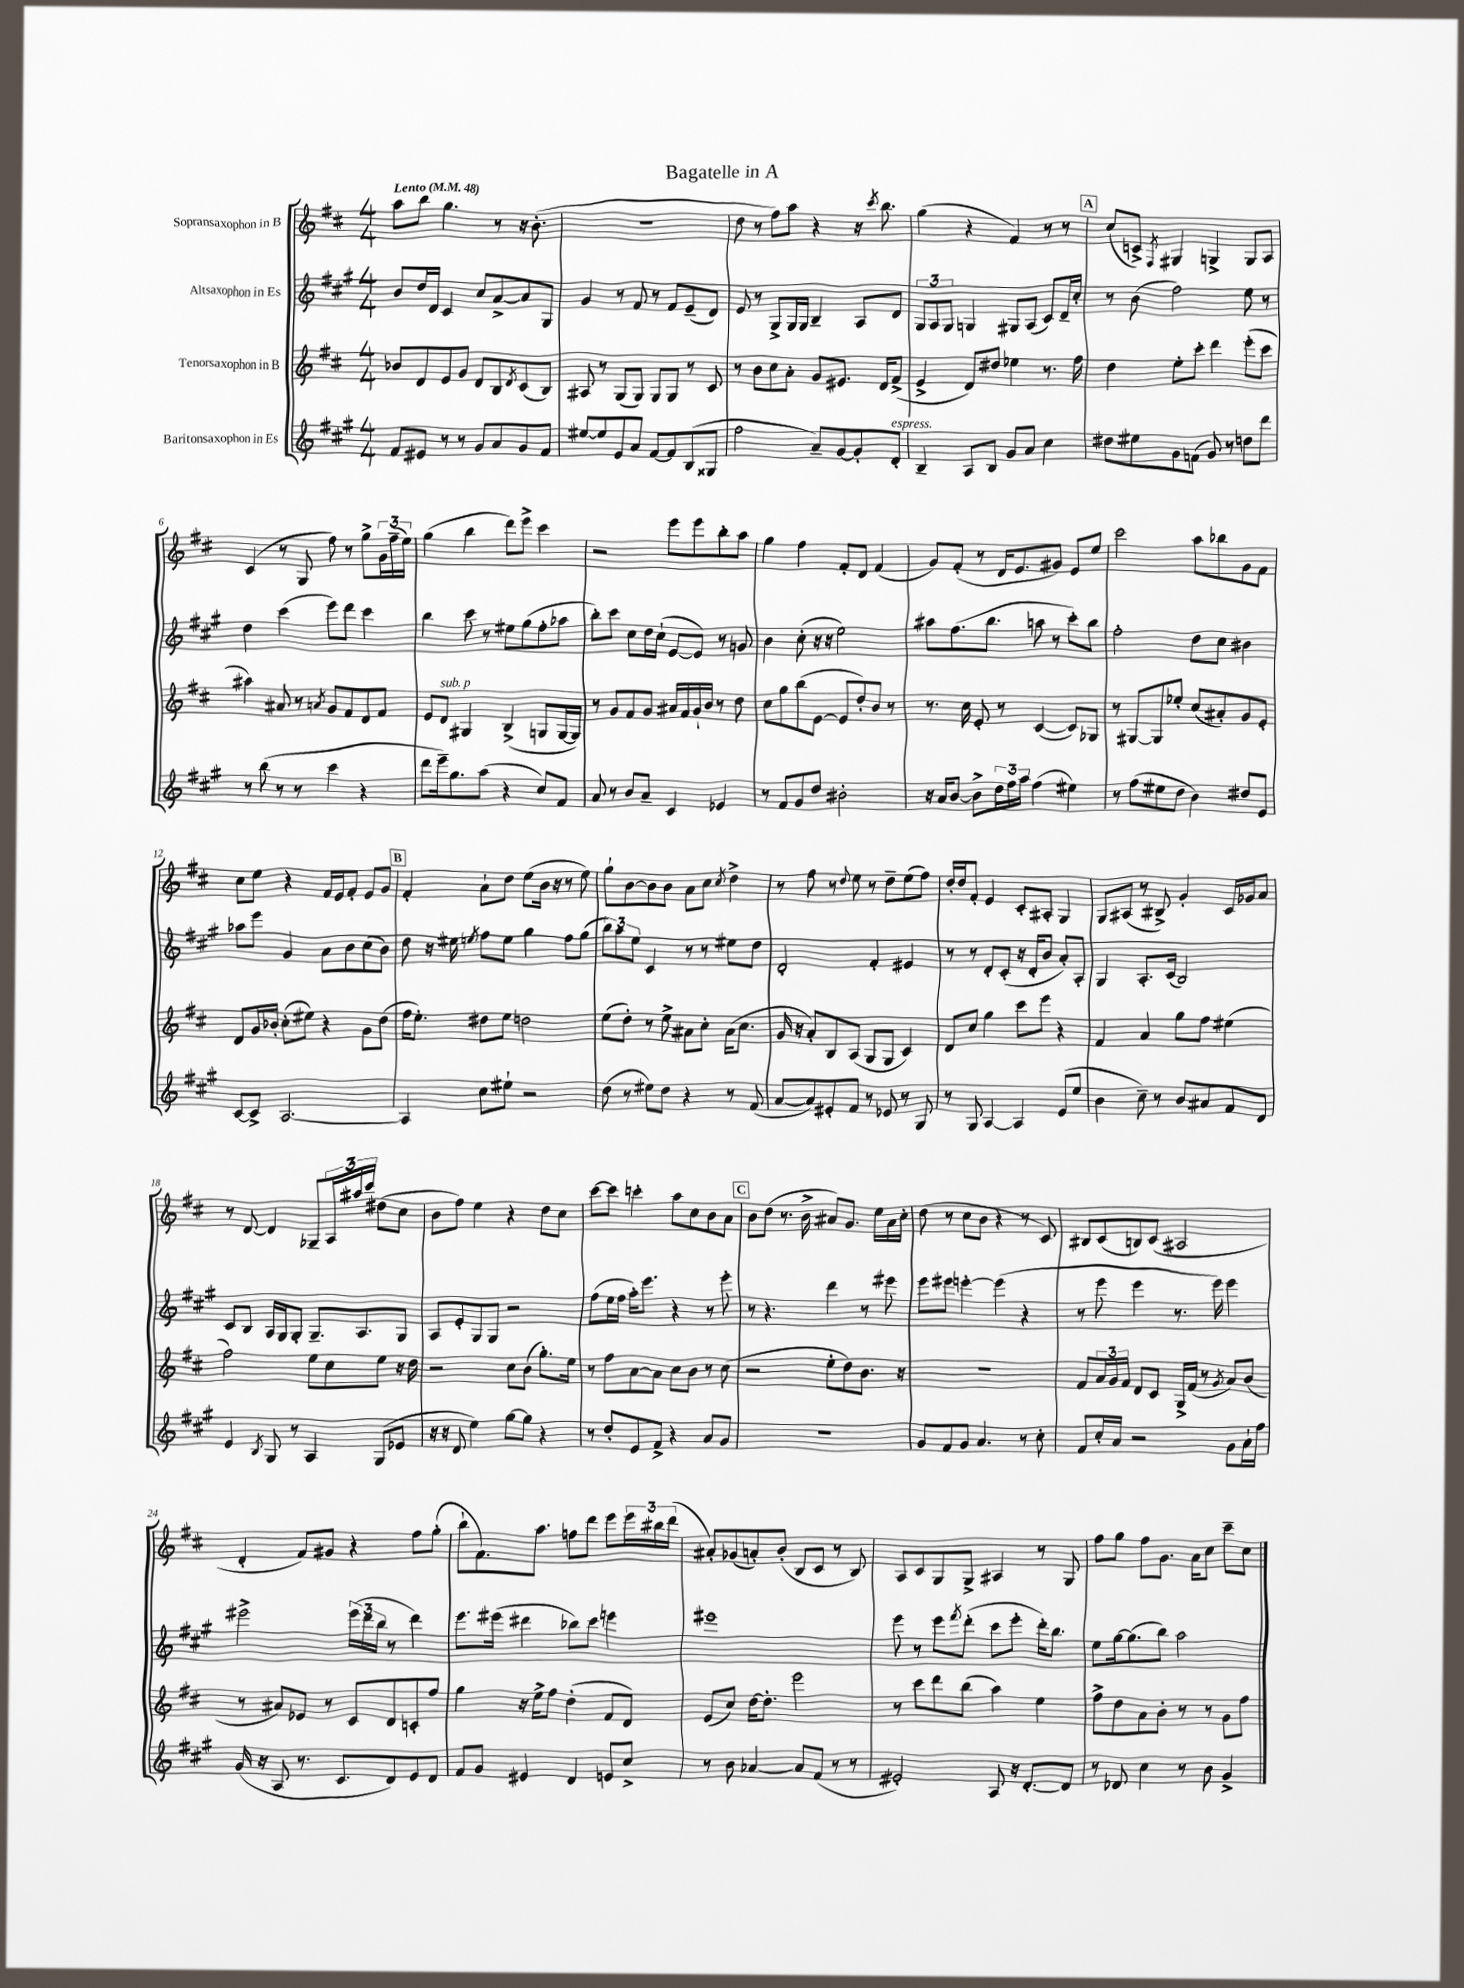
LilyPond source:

\header { title = "Bagatelle in A" }
<<
\new StaffGroup <<
\new Staff = "s0" \with { instrumentName = "Sopransaxophon in B" } {
    \clef treble \key d \major \numericTimeSignature \time 4/4 \tempo "Lento" 4 = 48
    a''8 b''8 g''4. r8 r16 b'8.-.( |
    R1 |
    d''8 r8 fis''8) a''8 r4 r16 \acciaccatura { cis'''8 } b''8. |
    g''4( r4 fis'4) r8 r8 |
    \mark \markup { \box "A" } cis''8( c'8->) \acciaccatura { fis8 } gis4 g4-> g8 a8 |
    cis'4( r8 g8 fis''8) r8 g''8-> \tuplet 3/2 { g'16 fis''16--( e''16) } |
    g''4( b''4 d'''8) e'''8-> cis'''4 |
    r2 e'''8 e'''8 b''8-. a''8 |
    g''4 fis''4 fis'8-. d'8 fis'4( |
    g'8) fis'8-.( r8 d'16 e'8. gis'8) e'8 e''8 |
    cis'''2 a''8 bes''8 g'8 fis'8 |
    cis''8 e''8 r4 fis'16 e'16 fis'8-. e'8 g'8 |
    \mark \markup { \box "B" } fis'4-. a'8-! d''8 e''8( b'16 r16 r8 e''8) |
    g''8-! b'8~ b'8 b'8 a'8 cis''8 \acciaccatura { cis''8 } d''4-> |
    r8 fis''8 r8 \appoggiatura { d''8 } e''8 r8 d''8-- e''8( fis''8) |
    d''16-. d''16 fis'8-. e'4 cis'8-. ais8-. g4 |
    g8 ais8( r8 bis8->) g'4-. cis'16 ges'16 a'8 |
    r8 d'8~ d'4 ges8-- \tuplet 3/2 { a16 ais''16 cis'''16 } dis''8( cis''8 |
    b'8 fis''8) e''4 r4 d''8 cis''8 |
    cis'''8~ cis'''8 c'''4-. a''8 cis''8 b'8 a'8 |
    \mark \markup { \box "C" } b'8 d''8( r8. b'16-> ais'8) g'8. e''16 ais'16 cis''16-. |
    d''8( r8 cis''8 b'8 r4 r8 cis'8) |
    bis8 cis'8( b8) cis'8( ais2 |
    d'4-. fis'8) gis'8 r4 fis''8 g''8-.( |
    b''8-! fis'8.) a''8. f''8 d'''8 e'''8 \tuplet 3/2 { e'''16 bis''16 d'''16( } |
    ais'8-.) ges'8( a'8-.) b'8-.( b8 cis'8 r8 b8) |
    a8 cis'8 g8 g8-> ais4 r8 g8 |
    fis''8 g''8 fis''8 g'8. a'16 cis''8 cis'''8-- cis''8 \bar "|." |
}
\new Staff = "s1" \with { instrumentName = "Altsaxophon in Es" } {
    \clef treble \key a \major \numericTimeSignature \time 4/4
    b'8 d''16 d'16 cis'4 cis''8 a'8~-> a'8 gis8 |
    gis'4 r8 fis'8 r8 fis'8 e'8--( d'8) |
    e'8 r8 gis8-> gis16 gis16 b4-- a8 d'8 |
    \tuplet 3/2 { gis8 a8 gis8 } g4 gis8 a8( cis'8) d'16-- cis''16-. |
    \mark \markup { \box "A" } r8 b'8( fis''2) e''8 r8 |
    d''4 cis'''4( e'''8) d'''8 cis'''4 |
    b''4 cis'''8 r8 eis''8 gis''8( fis''8-. aes''8 |
    b''8-.) cis'''8 cis''8 d''16 cis''16-!( e'8~ e'8) r8 g'8 |
    b'4 cis''8-.( r16 r16 e''2) |
    ais''8 fis''8.( b''8. a''8 r8 cis'''8-.) b''8 |
    fis''2-. d''8 cis''8 bis'4 |
    aes''8 e'''8 gis'4 a'8 b'8 cis''8( b'8) |
    \mark \markup { \box "B" } d''8 r16 eis''16 \acciaccatura { e''8 } fis''8 e''8 gis''4 fis''8 gis''8( |
    \tuplet 3/2 { b''8) a''8 e''8 } cis'4 r8 r8 eis''8 d''8 |
    d'2-. fis'4-. eis'4 |
    r8 r8 d'8-. cis'8-.( r16 d'16-. b'8 a'8-.) a8-. |
    gis4 a8.-. cis'16( b2) |
    cis'8 b8 a16 gis16 gis8-. gis8.-- a8. gis8 |
    a8 e'8-. gis8 gis8 r2 |
    fis''8( e''16 fis''16 a''16-.) e'''8. r4 r8 e'''8-. |
    \mark \markup { \box "C" } r8 r4. d'''4 r8 eis'''8 |
    e'''8 eis'''8 e'''4~-. e'''4( r4 |
    r8 e'''8 e'''4 r8. e'''16) e'''4 |
    eis'''2-> \tuplet 3/2 { eis'''16( d'''16 b''16 } r8 d'''4) |
    e'''8. eis'''16( dis'''4 bes''8) cis'''8 e'''4 |
    eis'''1 |
    e'''8 r8 e'''8 \acciaccatura { fis'''8 } d'''8-.( cis'''8 e'''8-. d'''16-.) b''8. |
    e''8 gis''16~ gis''8.( b''8) a''2 \bar "|." |
}
\new Staff = "s2" \with { instrumentName = "Tenorsaxophon in B" } {
    \clef treble \key d \major \numericTimeSignature \time 4/4
    bes'8 d'8 e'8 g'8 d'8 b8 \acciaccatura { d'8 } cis'8( b8) |
    ais8 r8 g8( g8) g8 g8 r8 cis'8 |
    r8 b'8 cis''8 a'8-. g'8 eis'8. d'16 fis'8->( |
    e'4-> d'8) dis''8 ees''4 r8. fis''16 |
    \mark \markup { \box "A" } d''4 e''8-. cis'''8-. d'''4 e'''8-.( cis'''8 |
    ais''4) ais'8 r8 \acciaccatura { a'8 } g'8 fis'8 d'8 fis'8 |
    e'8 d'8^\markup { \italic "sub. p" } gis4 b4->( g8 g16~ g16) |
    r8 g'8 fis'8 g'8 ais'16 fis'16 g'16-! b'16 r8 d''8 |
    cis''8 g''8 b''8( e'8~ e'8 d''8-.) b'8 r8 |
    r8. cis''16 e'8-. r8 cis'4~( cis'8) ges8 |
    r8 gis8~ gis8 ees''8-. cis''8( ais'8-.) g'8 e'8-. |
    d'8 g'16 bes'16-. cis''8-.( eis''8) r4 g'8 d''8( |
    \mark \markup { \box "B" } fis''16 e''8.-.) dis''8 e''8 d''2 |
    e''8( d''8-.) r8 e''8-> ais'8 cis''8-. ais'16( cis''8. |
    g'16 r16 a'8-.) b8 a8( g8 g8 cis'4) |
    d'8 cis''8 g''4 cis'''8 e'''8 r4 |
    fis'4 a'4 g''8 fis''8 eis''4( |
    fis''2) e''8 cis''8 e''8 r16 d''16 |
    r2 cis''8 b'8( g''8.-.) e''16 |
    r8 fis''8 a'8~ a'8 cis''8 b'8 r8 cis''8( |
    \mark \markup { \box "C" } r2 e''8-. d''8) b'8. r16 |
    R1 |
    fis'8 \tuplet 3/2 { a'16 g'16 fis'16 } d'8 cis'8 g16-> fis'16( r8 \acciaccatura { g'8 } a'8) b'8( |
    r8 ais'8) ees'8 r8 cis'8 d'8 c'8-. fis''8 |
    g''4 r16 e''16-> fis''8 d''4-.( fis'8 d'8) |
    e'8( cis''8) d''16~ d''8.-. e'''2 |
    r8 cis'''8 d'''8 b''8( a''4) e''4 |
    fis''8-> d''8 a'8 b'8-. r8 r8 g'8 fis''8 \bar "|." |
}
\new Staff = "s3" \with { instrumentName = "Baritonsaxophon in Es" } {
    \clef treble \key a \major \numericTimeSignature \time 4/4
    fis'8 eis'8 r8 r8 gis'8 a'8 gis'8 fis'8 |
    eis''8~ eis''8 e'8 a'8 fis'8~ fis'8 b8( gisis8 |
    fis''2 a'8--) gis'8~ gis'8-. d'8-.^\markup { \italic "espress." } |
    b4-- a8 b8 gis'8 a'8 cis''4 |
    \mark \markup { \box "A" } dis''8 eis''8 gis'8 f'8( gis'8) r8 d''8 d'''8 |
    r8 b''8( r8 r8 cis'''4 r4 |
    d'''8 e'''16--) gis''8. a''8( r4 cis''8) fis'8 |
    a'8 r8 b'8 a'8-- cis'4 ees'4 |
    r8 fis'8 gis'8 d''8 bis'2-. |
    r16 a'16 b'8~ b'8-> \tuplet 3/2 { d''16 fis''16 a''16 } fis''4( eis''4) |
    r8 fis''8( eis''8 d''8 b'4) dis''8 e'8 |
    cis'8~ cis'8-> a2.~ |
    \mark \markup { \box "B" } a4 cis''8 eis''8-! r2 |
    d''8( r8 eis''8) d''8 r4 r8 fis'8( |
    a'8~ a'8) eis'8-. fis'8 r8 ees'8 r8 gis8 |
    r8 gis8 a4~ a4 e'8( e''8 |
    b'4 cis''8--) r8 b'8 ais'8 fis'8 d'8 |
    e'4 \acciaccatura { b8 } gis8 r8 a4 gis8( ees'8 |
    r16 r16 d'8 e''4) gis''8~ gis''8 r4 |
    r8 d''8-. e'8 fis'8-> r4 a'8 gis'8 |
    \mark \markup { \box "C" } R1 |
    gis'8 fis'8 gis'8 a'4. r8 cis''8-. |
    fis'8 cis''16-. a'16 r2 gis'8 a'16-! fis''16 |
    gis'16( r16 a8 r8. cis'8. d'8) e'8 d'8 |
    fis'8 gis'8 eis'4 d'4 e'8 cis''8-> |
    r8 b'8 aes'4~ aes'8 fis'8( r8 r8 |
    eis'2-.) a8 r16 d'8.~-. d'8 |
    r8 des'8 cis''4 r8 b'8 gis'4-> \bar "|." |
}
>>
>>
